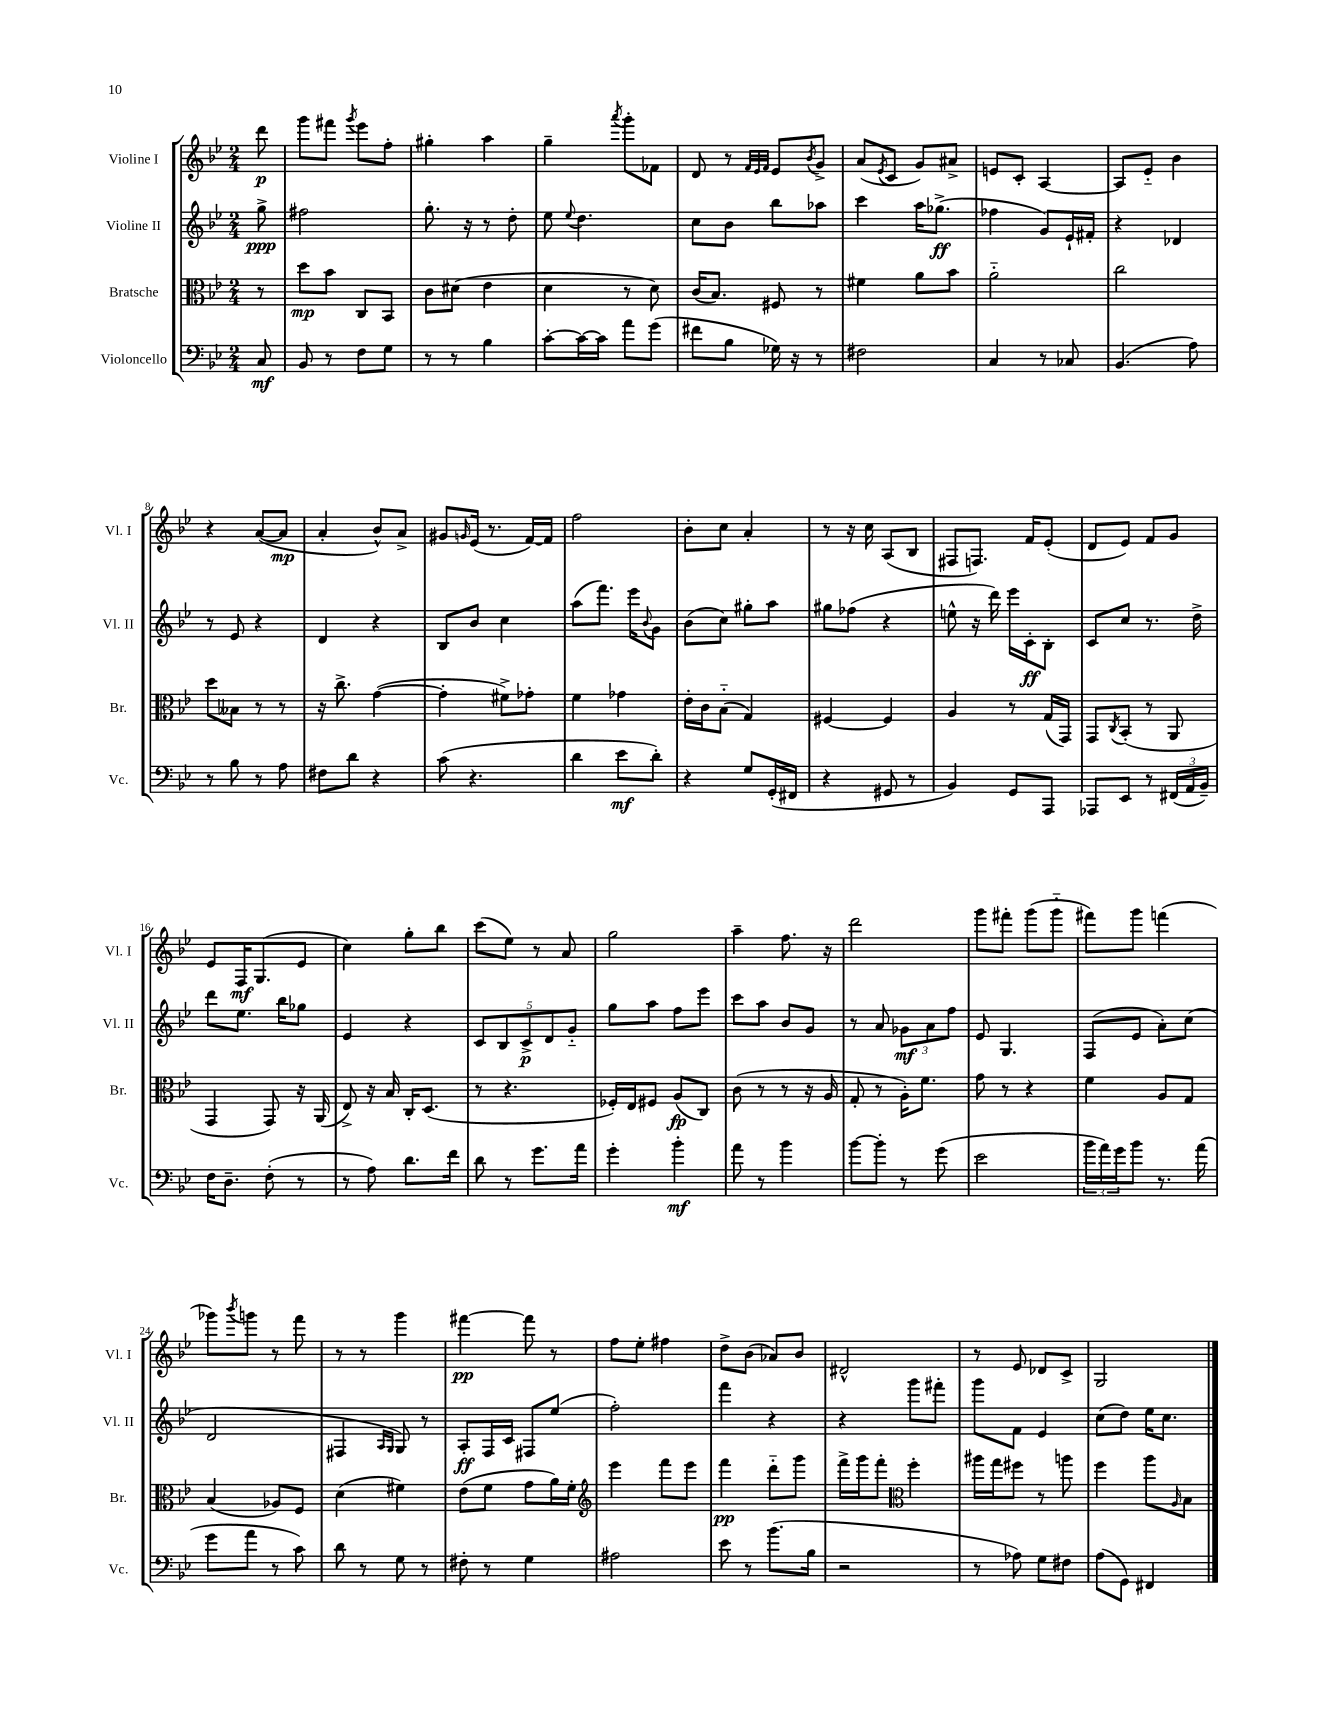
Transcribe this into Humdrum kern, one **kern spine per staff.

**kern	**kern	**kern	**kern
*staff4	*staff3	*staff2	*staff1
*clefF4	*clefC3	*clefG2	*clefG2
*k[b-e-]	*k[b-e-]	*k[b-e-]	*k[b-e-]
*M2/4	*M2/4	*M2/4	*M2/4
8C/	8r	8gg^\	8ddd\
=	=	=	=
8BB-/	8dd\L	2ff#\	8ggg\L
8r	8b-\J	.	8fff#\J
.	.	.	8qggg/
8F\L	8C/L	.	8eee-\L
8G\J	8BB-/J	.	8ff'\J
=	=	=	=
8r	8c\L	8.gg'\	4gg#'\
8r	(8d#\J	.	.
.	.	16r	.
4B-\	4e-\	8r	4aa\
.	.	8dd'\	.
=	=	=	=
[8c'\L	4d\	8ee-\	4gg~\
.	.	8qqee-/	.
16c\_L	.	4.dd\	.
16c\]JJ	.	.	.
.	.	.	8qaaa/
8a\L	8r	.	8ggg'\L
(8g\J	8d\)	.	8f-\J
=	=	=	=
8f#\L	(16c/LK	8cc\L	8d/
.	8.B-/J)	.	.
8B-\J	.	8b-\J	8r
.	.	.	32qqf/LLL
.	.	.	32qqe-/
.	.	.	32qqf/JJJ
16G-\)	8F#/	8bb-\L	8e-/L
16r	.	.	.
.	.	.	8qb-/
8r	8r	8aa-\J	8g^/J
=	=	=	=
2F#\	4f#\	4ccc\	(8a/L
.	.	.	8qe-/
.	.	.	8c/J
.	8a\L	16aa\LK	8g/L)
.	.	(8.gg-^\J	.
.	8b-\J	.	8a#^/J
=	=	=	=
4C/	2a'~\	4ff-\	8e/L
.	.	.	8c'/J
8r	.	8g/L)	[4A/
8C-/	.	16e-`/L	.
.	.	16f#'/JJ	.
=	=	=	=
(4.BB-/	2cc\	4r	8A/]L
.	.	.	8e-'~/J
.	.	4d-/	4b-\
8A\)	.	.	.
=	=	=	=
8r	8dd\L	8r	4r
8B-\	8B--\J	8e-/	.
8r	8r	4r	([8a/L
8A\	8r	.	8a/]J
=	=	=	=
8F#\L	16r	4d/	4a'/
.	8.cc^\	.	.
8d\J	.	.	.
4r	([4g\	4r	8b-^^/L)
.	.	.	8a^/J
=	=	=	=
(8c\	4g'\]	8B-/L	8g#/L
.	.	.	16qqg/
4.r	.	8b-/J	(16e-/Jk
.	.	.	8.r
.	8f#^\L)	4cc\	.
.	8g-'\J	.	[16f/LL)
.	.	.	16f/]JJ
=	=	=	=
4d\	4f\	(8aa\L	2ff\
.	.	8.fff\J)	.
8e-\L	4g-\	.	.
.	.	16eee-\LK	.
.	.	8qqb-/	.
8d'\J)	.	8g\J	.
=	=	=	=
4r	16e-'\LL	(8b-\L	8b-'\L
.	16c\J	.	.
.	(8B-'~\J	8cc\J)	8cc\J
8G/L	4G/)	8gg#'\L	4a'/
(16GG'/L	.	8aa\J	.
16FF#/JJ	.	.	.
=	=	=	=
4r	[4F#/	8gg#\L	8r
.	.	(8ff-\J	16r
.	.	.	16cc\
8GG#/	4F#/]	4r	(8A/L
8r	.	.	8B-/J
=	=	=	=
4BB-/)	4A/	8ee^^\	8F#/L
.	.	16r	8.F/J)
.	.	16ddd\)	.
8GG/L	8r	16eee-\LL	.
.	.	16c'\J	16f/LK
8AAA/J	(16G/LL	8B-'\J	(8e-'/J
.	16GG/JJ)	.	.
=	=	=	=
8AAA-/L	8GG/L	8c/L	8d/L
.	8qC/	.	.
8EE-/J	(8BB-'/J	8cc/J	8e-/J)
8r	8r	8.r	8f/L
(24FF#/LL	8AA/	.	8g/J
24AA/	.	.	.
.	.	16dd^\	.
24BB-~/JJ)	.	.	.
=	=	=	=
16F\LK	4GG/	8ddd\L	8e-/L
8.D~\J	.	.	.
.	.	8.ee-\J	16F/K
.	.	.	(8.G/
(8F'\	8GG/)	.	.
.	.	16bb-\LK	.
8r	16r	8gg-\J	8e-/J
.	(16AA/	.	.
=	=	=	=
8r	8E-^/)	4e-/	4cc\)
8A\)	16r	.	.
.	16B-/	.	.
8.d\L	16C'/LK	4r	8gg'\L
.	(8.D/J	.	.
.	.	.	8bb-\J
16f\Jk	.	.	.
=	=	=	=
8d\	8r	10c/L	(8ccc\L
.	.	10B-/	.
8r	4.r	.	8ee-\J)
.	.	10c^/	.
8.g\L	.	.	8r
.	.	10d/	.
.	.	.	8a/
.	.	10g'~/J	.
16a\Jk	.	.	.
=	=	=	=
4g'\	16F-'/LL)	8gg\L	2gg\
.	16E-/J	.	.
.	8F#/J	8aa\J	.
4b-'\	(8A/L	8ff\L	.
.	8C/J)	8eee-\J	.
=	=	=	=
8a\	(8c\	8ccc\L	4aa~\
8r	8r	8aa\J	.
4b-\	8r	8b-/L	8.ff\
.	16r	8g/J	.
.	16A/	.	16r
=	=	=	=
[8b-\L	8G'/	8r	2ddd\
8b-'\]J	8r	8a/	.
8r	16A'\LK)	12g-\L	.
.	8.f\J	.	.
.	.	12a\	.
(8g\	.	.	.
.	.	12ff\J	.
=	=	=	=
2e-\	8g\	8e-/	8ggg\L
.	8r	4.G/	8fff#'\J
.	4r	.	(8ggg\L
.	.	.	8ggg'~\J
=	=	=	=
24b-\LL	4f\	(8F/L	8fff#\L)
24a\)	.	.	.
24g\J	.	.	.
8b-\J	.	8e-/J	8ggg\J
8.r	8A/L	8a'\L)	(4fff\
.	8G/J	(8cc\J	.
(16a\	.	.	.
=	=	=	=
8g\L	(4B-/	2d/	8ggg-\L)
.	.	.	8qbbb-/
8a\J	.	.	8ggg\J
8r	8A-/L)	.	8r
8c\)	8F/J	.	8fff\
=	=	=	=
8d\	(4d\	4F#/	8r
8r	.	.	8r
.	.	16qqA/LL	.
.	.	16qqG/JJ	.
8G\	4f#\)	8G/)	4ggg\
8r	.	8r	.
=	=	=	=
8F#'\	(8e-\L	8A'/L	[4fff#\
8r	8f\J	16F/L	.
.	.	16c/JJ	.
4G\	8g\L	8F#/L	8fff#\]
.	16a\L)	(8ee-/J	8r
.	16f'\JJ	.	.
=	=	=	=
*	*clefG2	*	*
2A#\	4eee-\	2ff'\)	8ff\L
.	.	.	8ee-'\J
.	8fff\L	.	4ff#\
.	8eee-\J	.	.
=	=	=	=
8e-\	4fff\	4fff\	8dd^\L
8r	.	.	(8b-\J
(8.b-\L	8ddd'~\L	4r	8a-/L)
.	8ggg\J	.	8b-/J
16B-\Jk	.	.	.
=	=	=	=
2r	16fff^\LL	4r	2d#^^/
.	16ggg\J	.	.
.	8fff'\J	.	.
*	*clefC3	*	*
.	4ff'\	8ggg\L	.
.	.	8fff#'\J	.
=	=	=	=
8r	16aa#\LL	8ggg\L	8r
.	16gg\J	.	.
8A-\)	8ff#\J	8f\J	8e-/
8G\L	8r	4e-/	8d-/L
8F#\J	8aa\	.	8c^/J
=	=	=	=
(8A\L	4ff\	(8cc\L	2G/
8GG\J)	.	8dd\J)	.
4FF#/	8aa\L	16ee-\LK	.
.	.	8.cc\J	.
.	16qqA/	.	.
.	8B-\J	.	.
==	==	==	==
*-	*-	*-	*-
